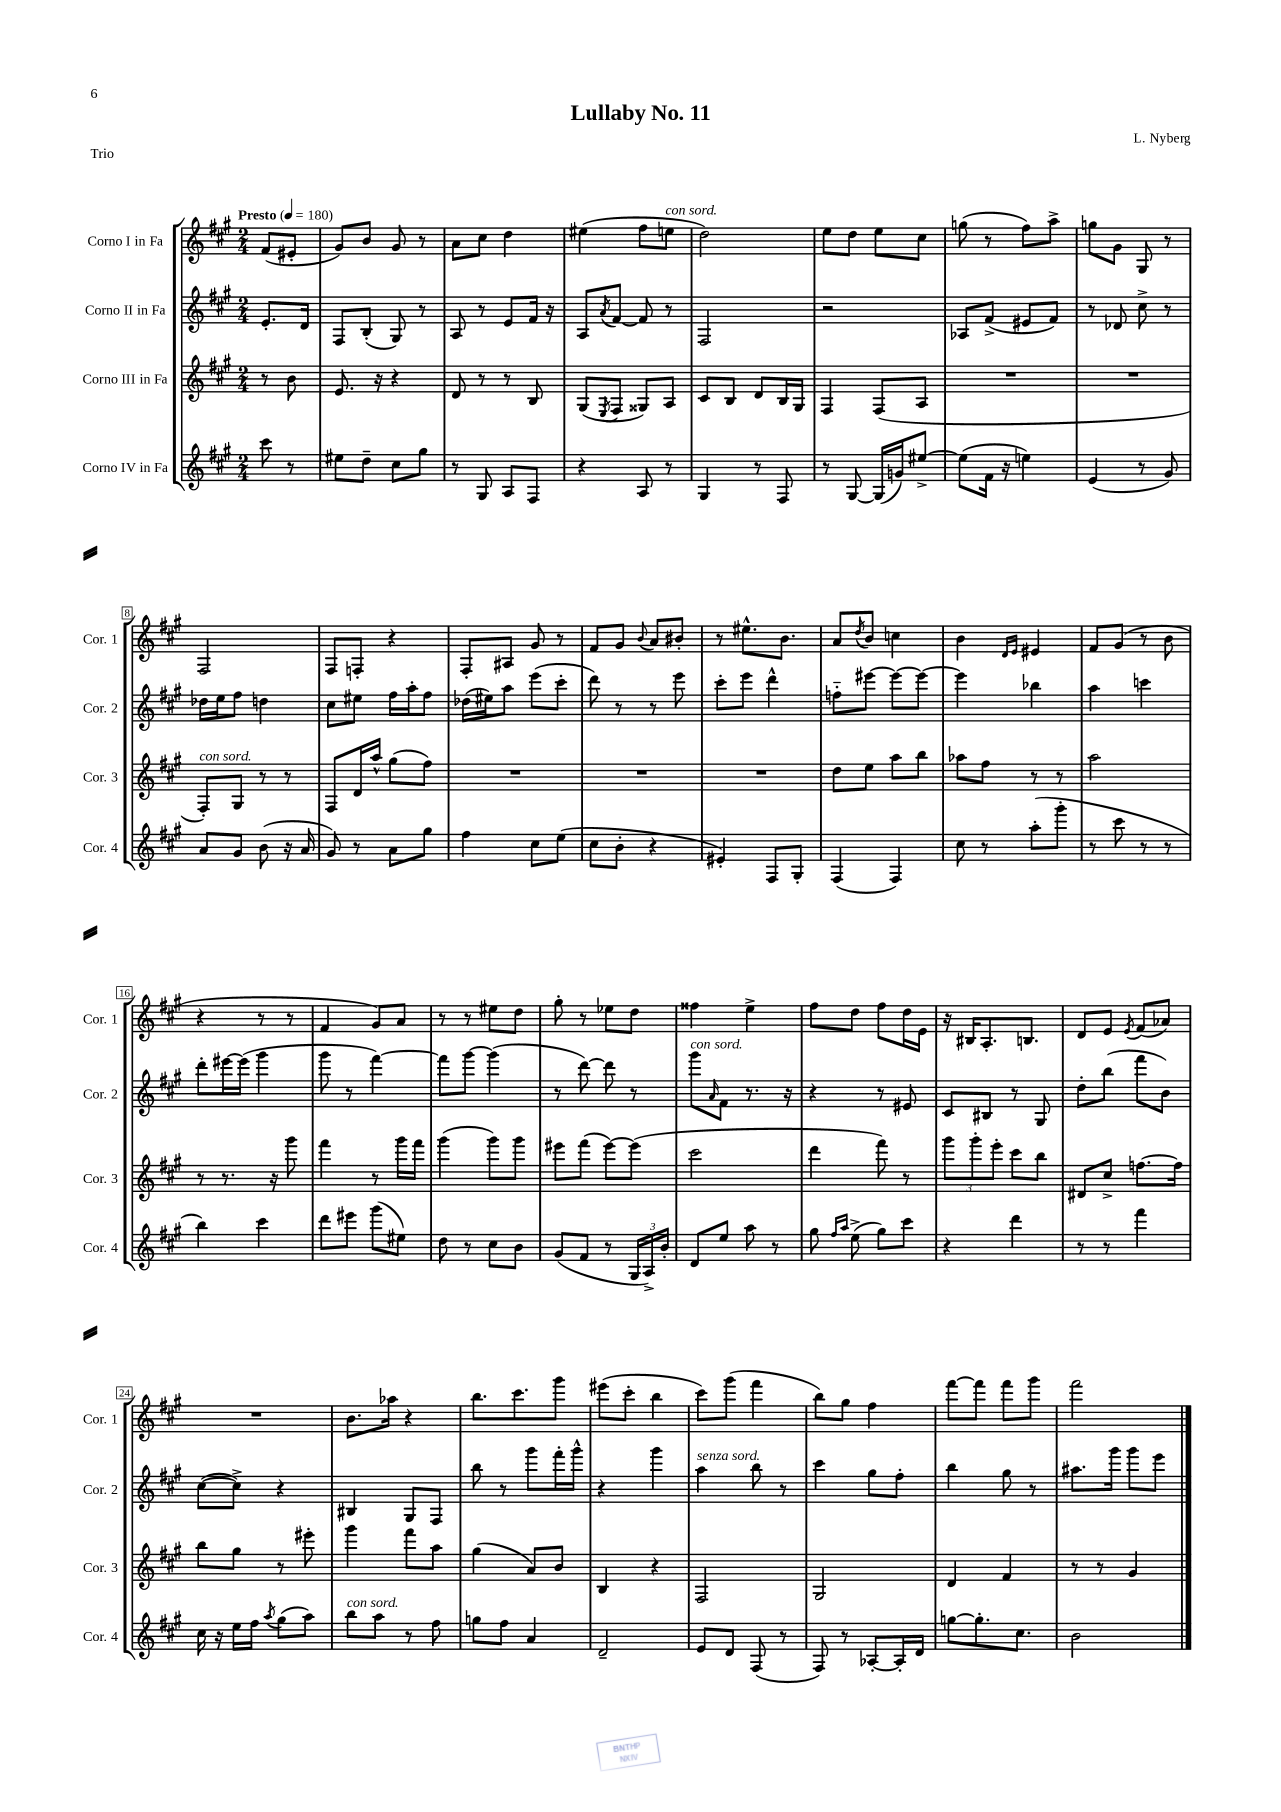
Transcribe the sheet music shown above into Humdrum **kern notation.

**kern	**kern	**kern	**kern
*staff4	*staff3	*staff2	*staff1
*clefG2	*clefG2	*clefG2	*clefG2
*k[f#c#g#]	*k[f#c#g#]	*k[f#c#g#]	*k[f#c#g#]
*M2/4	*M2/4	*M2/4	*M2/4
*MM180	*MM180	*MM180	*MM180
8ccc#	8r	8.e'	(8f#
8r	8b	.	8e#'
.	.	16d	.
=	=	=	=
8ee#	8.e	8F#	8g#)
8dd~	.	(8B'	8b
.	16r	.	.
8cc#	4r	8G#)	8g#
8gg#	.	8r	8r
=	=	=	=
8r	8d	8A	8a
8G#	8r	8r	8cc#
8A	8r	8e	4dd
8F#	8B	16f#	.
.	.	16r	.
=	=	=	=
4r	(8G#	8A	(4ee#
.	8qE	8qa	.
.	8F#	[8f#	.
8A	8G##)	8f#]	8ff#
8r	8A	8r	8ee
=	=	=	=
4G#	8c#	2F#	2dd)
.	8B	.	.
8r	8d	.	.
8F#	16B	.	.
.	16G#	.	.
=	=	=	=
8r	4F#	2r	8ee
[8G#	.	.	8dd
(16G#]	(8F#	.	8ee
16g)	.	.	.
[8ee#^	8A	.	8cc#
=	=	=	=
(8ee#]	2r	8A-	(8gg
16f#	.	(8f#^	8r
16r	.	.	.
4ee)	.	8e#	8ff#)
.	.	8f#)	8aa^
=	=	=	=
(4e	2r	8r	8gg
.	.	8d-	8g#
8r	.	8cc#^	8G#
8g#)	.	8r	8r
=	=	=	=
8a	8F#')	16dd-	2F#
.	.	16ee	.
8g#	8G#	8ff#	.
(8b	8r	4dd	.
16r	8r	.	.
16a	.	.	.
=	=	=	=
8g#)	8F#	8cc#	8F#
8r	16d	8ee#	8F'
.	16aa^^	.	.
8a	(8gg#	16ff#	4r
.	.	16aa'	.
8gg#	8ff#)	8ff#	.
=	=	=	=
4ff#	2r	(16dd-	8F#'
.	.	16ee#)	.
.	.	8aa	8A#
8cc#	.	(8eee	8g#
(8ee	.	8ccc#'	8r
=	=	=	=
8cc#	2r	8ddd)	8f#
8b'	.	8r	8g#
.	.	.	8qqb
4r	.	8r	8a
.	.	8eee	8b#'
=	=	=	=
4e#')	2r	8ccc#'	8r
.	.	8eee	8.ee#^^
8F#	.	4ddd^^	.
.	.	.	8.b
8G#'	.	.	.
=	=	=	=
(4F#	8dd	8ff'~	8a
.	.	.	8qdd
.	8ee	[8eee#	8b
4F#)	8aa	8eee#_	4cc
.	8bb	8eee#_	.
=	=	=	=
8cc#	8aa-	4eee#]	4b
8r	8ff#	.	.
.	.	.	16qqd
.	.	.	16qqe
(8aa'	8r	4bb-	4e#
8ggg#'	8r	.	.
=	=	=	=
8r	2aa	4aa	8f#
8ccc#	.	.	(8g#
8r	.	4ccc	8r
8r	.	.	8b
=	=	=	=
4bb)	8r	8ddd'	4r
.	8.r	[16eee#	.
.	.	(16eee#]	.
4ccc#	.	4ggg#	8r
.	16r	.	.
.	8ggg#	.	8r
=	=	=	=
8ddd	4fff#	8ggg#	4f#
8eee#	.	8r	.
(8ggg#	8r	[4fff#)	8g#)
8ee#)	16ggg#	.	8a
.	16fff#	.	.
=	=	=	=
8dd	(4ggg#	8fff#]	8r
8r	.	[8ggg#	8r
8cc#	8ggg#)	(4ggg#]	8ee#
8b	8ggg#	.	8dd
=	=	=	=
(8g#	8eee#	8r	8gg#'
8f#	(8fff#	[8ddd)	8r
8r	[8eee#)	8ddd]	8ee-
24G#	(8eee#]	8r	8dd
24A^)	.	.	.
24b'	.	.	.
=	=	=	=
8d	2ccc#	8ggg#	4ff##
.	.	16qqa	.
8ee	.	8f#	.
8aa	.	8.r	4ee^
8r	.	.	.
.	.	16r	.
=	=	=	=
8gg#	4ddd	4r	8ff#
16qqff#	.	.	.
16qqaa	.	.	.
(8ee^	.	.	8dd
8gg#)	8fff#)	8r	8ff#
8ccc#	8r	8e#	16dd
.	.	.	16e
=	=	=	=
4r	12ggg#	8c#	16r
.	.	.	16B#
.	12ggg#'	.	.
.	.	8B#	8.A'
.	12eee'	.	.
4ddd	8ccc#	8r	.
.	.	.	8.B
.	8bb	8G#	.
=	=	=	=
8r	8d#	8dd'	8d
8r	8cc#^	(8bb	8e
.	.	.	8qe
4fff#	[8.ff	8fff#	(8f#
.	.	8b)	8a-)
.	16ff]	.	.
=	=	=	=
16cc#	8bb	([8cc#	2r
16r	.	.	.
16ee	8gg#	8cc#^])	.
16ff#	.	.	.
8qaa	.	.	.
(8gg#	8r	4r	.
8aa)	8eee#'	.	.
=	=	=	=
8bb	4ggg#	4B#	8.b
8aa	.	.	.
.	.	.	16aa-
8r	8fff#	8G#	4r
8ff#	8aa	8F#	.
=	=	=	=
8gg	(4gg#	8bb	8.bb
8ff#	.	8r	.
.	.	.	8.ccc#
4a	8a)	8ggg#	.
.	8b	16fff#'	8ggg#
.	.	16ggg#^^	.
=	=	=	=
2d~	4B	4r	(8eee#
.	.	.	8ccc#'
.	4r	4ggg#	4bb
=	=	=	=
8e	2F#	4aa	8ccc#)
8d	.	.	(8ggg#
(8F#	.	8bb	4fff#
8r	.	8r	.
=	=	=	=
8F#)	2G#	4ccc#	8bb)
8r	.	.	8gg#
[8A-'	.	8gg#	4ff#
16A-']	.	8ff#'	.
16d	.	.	.
=	=	=	=
[8gg	4d	4bb	[8fff#
8.gg']	.	.	8fff#]
.	4f#	8gg#	8fff#
8.cc#	.	.	.
.	.	8r	8ggg#
=	=	=	=
2b	8r	8.aa#	2fff#
.	8r	.	.
.	.	16ggg#	.
.	4g#	8ggg#	.
.	.	8eee	.
==	==	==	==
*-	*-	*-	*-
